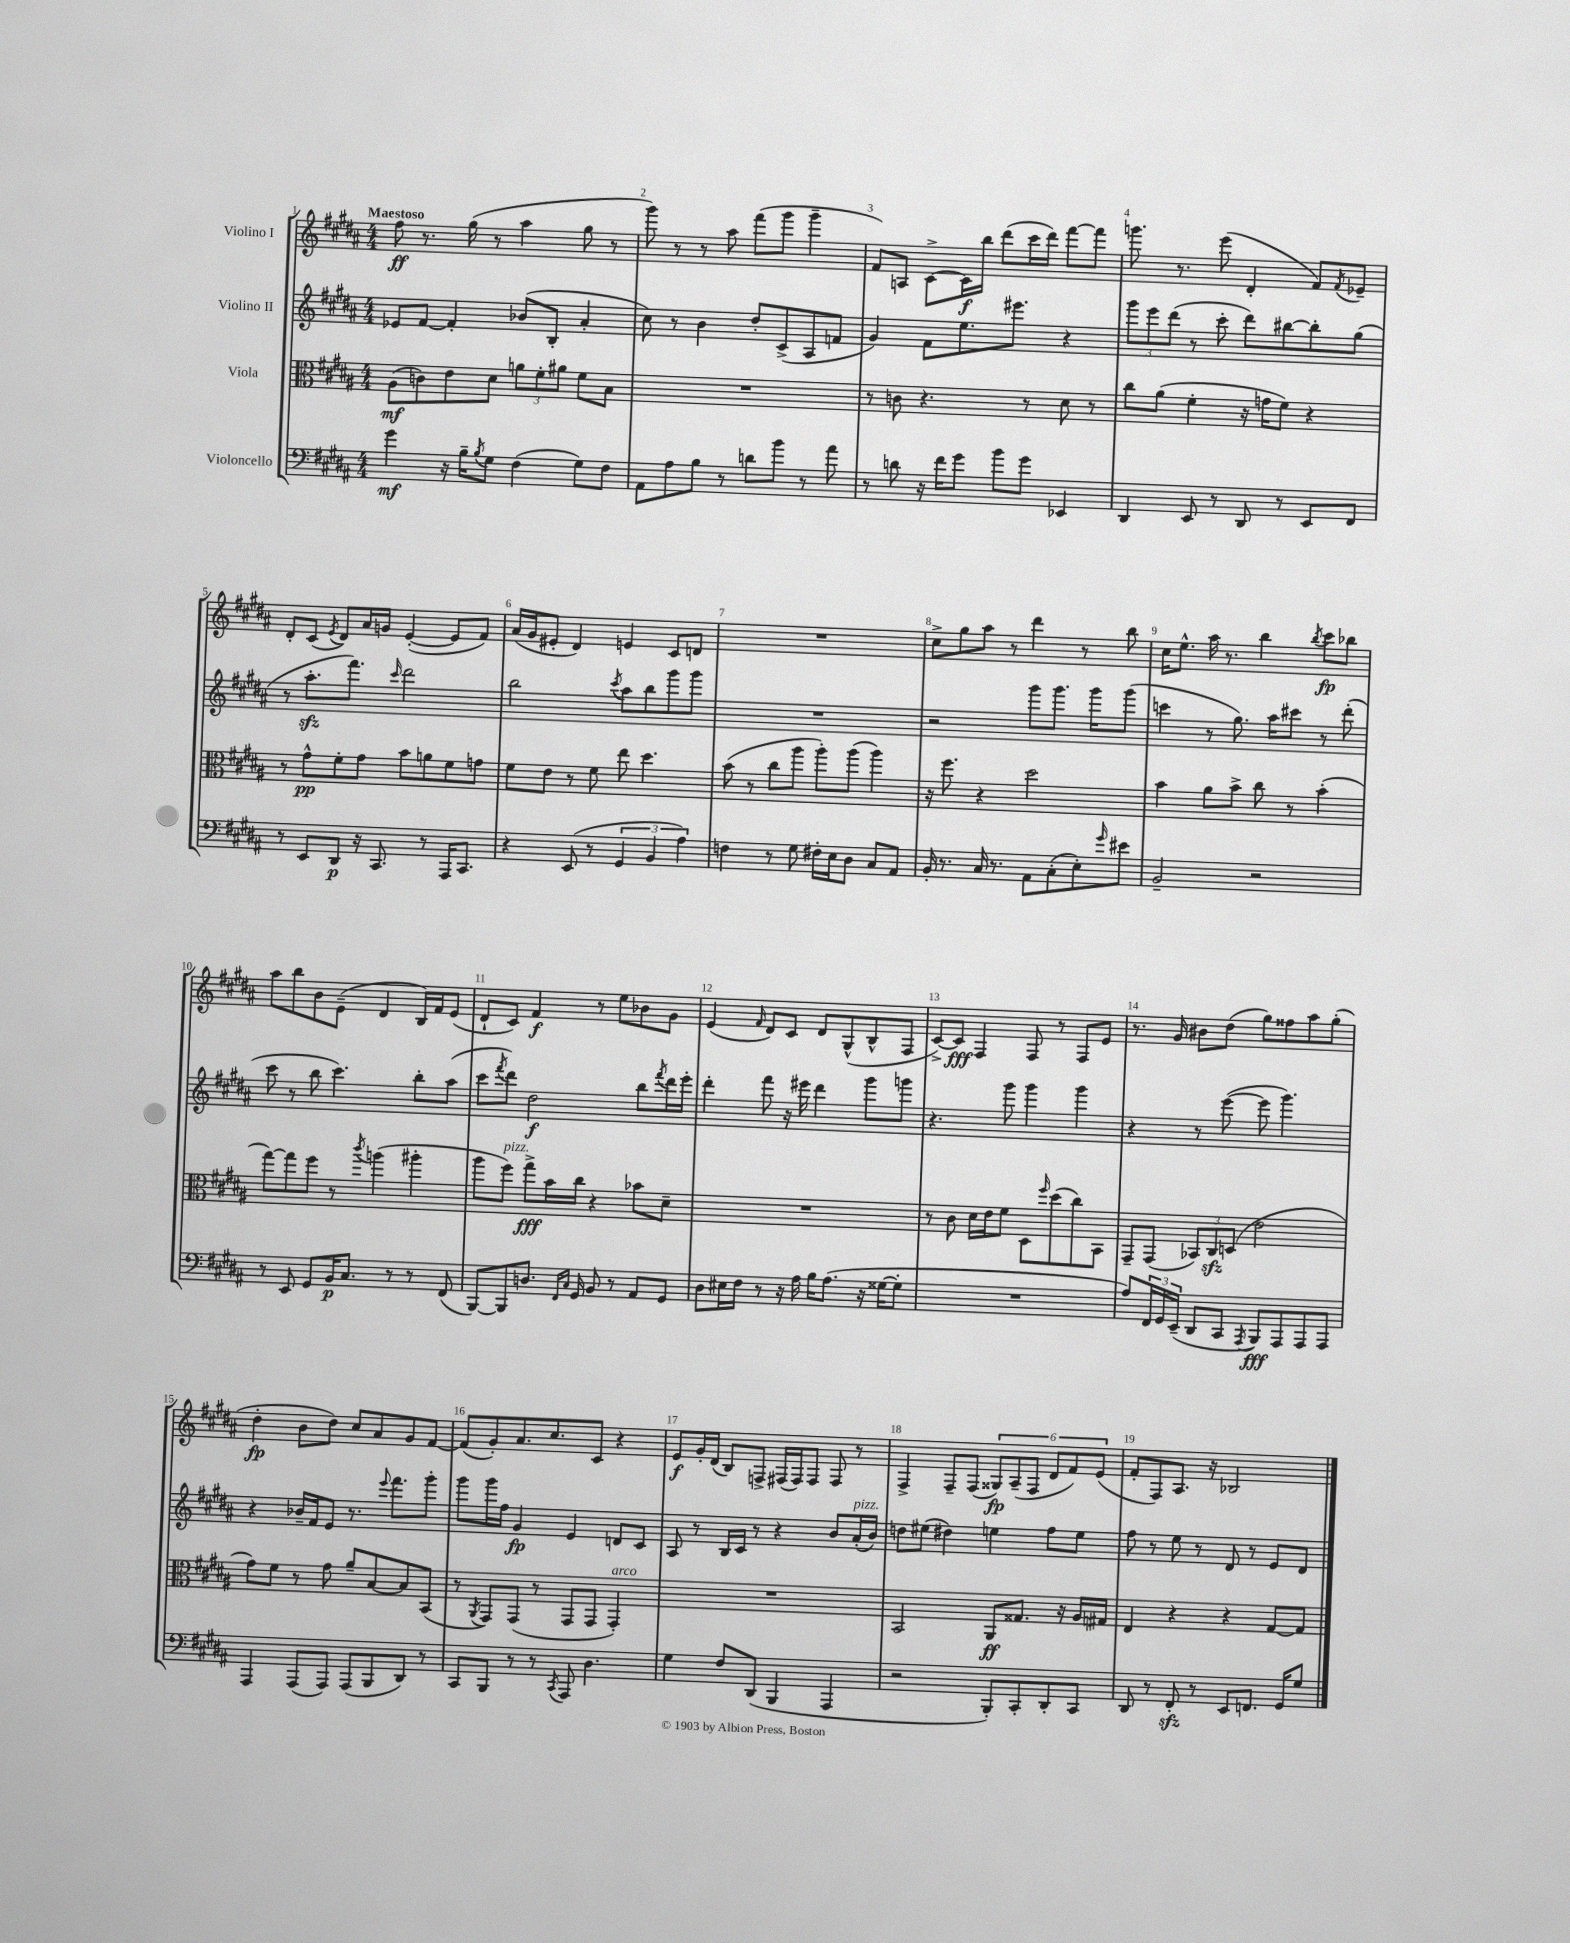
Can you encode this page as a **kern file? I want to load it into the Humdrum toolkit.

**kern	**kern	**kern	**kern
*staff4	*staff3	*staff2	*staff1
*clefF4	*clefC3	*clefG2	*clefG2
*k[f#c#g#d#a#]	*k[f#c#g#d#a#]	*k[f#c#g#d#a#]	*k[f#c#g#d#a#]
*M4/4	*M4/4	*M4/4	*M4/4
4g#	(8A#	8e-	8ff#
.	8c)	[8f#	8.r
16r	8e	4f#']	.
16B~	.	.	(16gg#
8qB	.	.	.
8G#	8d#	.	8r
(4F#	12a	(8b-	4aa#
.	12f#'	.	.
.	.	8B'	.
.	12a#	.	.
8G#)	8f#	4a#'	8gg#
8F#	8B	.	8r
=	=	=	=
8AA#	1r	8cc#)	8ggg#)
8A#	.	8r	8r
8B	.	4b	8r
8r	.	.	8aa#
8d	.	8dd#'	(8fff#
8b	.	(8c#^	8ggg#
8r	.	8A#	4ggg#~
8a#	.	8f	.
=	=	=	=
8r	8r	4g#)	8f#)
8d	8c	.	8A
16r	4.r	8f#	[8c#^
16f#	.	.	.
8g#	.	8.ee	16c#]
.	.	.	16bb
8b	.	.	(8ddd#
.	.	8.eee#	.
8g#	8r	.	16ccc#
.	.	.	16ddd#)
4EE-	8d#	4r	[8fff#
.	8r	.	8fff#]
=	=	=	=
4DD#	8cc#	12ggg#	8.ggg
.	.	12eee	.
.	(8a#	.	.
.	.	(12ddd#	.
.	.	.	8.r
8EE	4f#'	8r	.
8r	.	8ccc#'	(8eee
8DD#	16r	8ddd#)	4d#'
.	16g	.	.
8r	8f#)	[8bb#	.
8EE	4r	8bb#']	8f#)
.	.	.	8qf#
8FF#	.	(8gg#	8e-~
=	=	=	=
8r	8r	8r	8d#'
8EE	8g#^^	8.aa#'	(8c#
.	.	.	8qe
8DD#	8f#'	.	8d#)
.	.	8.fff#)	.
16r	8g#	.	16a#
8.CC#	.	.	16g
.	.	16qqccc#	.
.	8b	2ddd#	([4e'
8r	8a	.	.
16AAA#	8f#	.	8e]
8.CC#	.	.	.
.	8g	.	8f#)
=	=	=	=
4r	8f#	2bb	(16a#
.	.	.	16g#
.	8e	.	8e#'
(8EE	8r	.	4d#)
8r	8f#	.	.
.	.	8qccc#	.
6GG#	8ee	8aa#	4e
.	4.dd#	8bb	.
6BB	.	.	.
.	.	8ggg#	8c#
6A#)	.	.	.
.	.	8ggg#	8d
=	=	=	=
4F	(8b	1r	1r
.	8r	.	.
8r	8cc#	.	.
8G#	8aa#	.	.
16F#'	8aa#')	.	.
16E	.	.	.
8D#	(8aa#	.	.
8C#	4aa#)	.	.
8AA#	.	.	.
=	=	=	=
16BB'	16r	2r	8cc#^
8.r	8.ff#	.	.
.	.	.	8gg#
16C#	4r	.	8aa#
8.r	.	.	.
.	.	.	8r
8AA#	2dd#	8ggg#	4ddd#
(8C#'	.	8.ggg#	.
8E')	.	.	8r
.	.	16ggg#	.
16qqg#	.	.	.
8e#	.	(8ggg#	8bb
=	=	=	=
2BB~	4b	4ccc	16cc#
.	.	.	8.ee^^
.	8a#	8r	16aa#
.	.	.	8.r
.	8b^	8.gg#)	.
2r	8cc#	.	4bb
.	.	16aa#	.
.	8r	8ccc#	.
.	.	.	8qbb
.	(4b'	8r	8ccc#
.	.	(8ddd#'	8bb-
=	=	=	=
8r	[8gg#)	8ccc#	8aa#
8EE	8gg#]	8r	8bb
8GG#	8ff#	8bb	8b
16BB	8r	4.ccc#)	(8e~
8.C#	.	.	.
.	8qccc#	.	.
.	(4aa	.	4d#
8r	.	.	.
8r	4aa#'	8bb'	16B)
.	.	.	16f#
(8FF#	.	(8aa#	(8e
=	=	=	=
[8BBB)	8aa#	8ccc#	8d#`
.	.	8qfff#	.
8BBB]	8ff#)	8ddd#)	8c#)
8.D	8gg#^	2dd#	4f#
.	16b	.	.
16qqFF#	.	.	.
16qqC#	.	.	.
16GG#	16cc#	.	.
8BB	4r	.	8r
8r	.	.	8ee
8AA#	8b-	8bb	8b-
.	.	8qfff#	.
8GG#	8d#~	16ddd#	8g#
.	.	16eee'	.
=	=	=	=
8D#	1r	4ddd#'	(4e
16E#	.	.	.
16F#	.	.	.
.	.	.	16qqf#
8r	.	8fff#	8d#)
16r	.	16r	8c#
16A#	.	16eee#	.
16B	.	4ddd#	8d#
(8.A#	.	.	.
.	.	.	(8G#^^
16r	.	8ggg#	8B^^
[16G##	.	.	.
8G##']	.	8ggg	8F#
=	=	=	=
1r	8r	4.r	[8c#^)
.	8c#	.	8c#]
.	16d#	.	4F#
.	16e	.	.
.	8f#	8ggg#	.
.	8D#	4ggg#	8F#
.	16qqff#	.	.
.	(8dd#	.	8r
.	8cc#)	4ggg#	8F#
.	8BB	.	8e
=	=	=	=
8A#)	8GG#~	4r	8.r
24FF#	(8GG#	.	.
24GG#	.	.	.
.	.	.	16g#
(24EE~	.	.	.
8DD#	12BB-)	8r	8b#
.	12C#	.	.
8CC#	.	([8eee	(8dd#
.	(12D	.	.
8qAAA#	.	.	.
8BBB)	2e	8eee]	8gg#)
8AAA#	.	4.ggg#)	8ff##
8AAA#	.	.	8aa#
8AAA#	.	.	(8gg#'
=	=	=	=
4AAA#	8g#)	4r	4dd#'
.	8f#	.	.
(8AAA#	8r	16b-~	8b
.	.	16f#	.
8AAA#)	8g#	8e	8dd#)
(8AAA#	8a#~	8.r	8cc#
8BBB	[8B	.	8a#
.	.	8qqeee	.
.	.	8.fff#	.
8DD#)	8B]	.	8g#
8r	(8BB	8ggg#'	[8f#
=	=	=	=
8CC#	8r	8ggg#	(8f#]
.	8qAA#	.	.
8BBB	8GG#)	16ggg#	8g#')
.	.	16ff#	.
8r	(8GG#	4g#	8.a#
8r	8r	.	.
.	.	.	8.cc#
8qCC#	.	.	.
8AAA#	8GG#	4e	.
4.D#	8GG#	.	8c#
.	4GG#')	8d	4r
.	.	8c#	.
=	=	=	=
4G#	1r	8A#	8e
.	.	8r	16g#'
.	.	.	(16d#
8F#	.	16B	8B)
.	.	16c#	.
(8DD#	.	8r	8F^
4BBB	.	4r	(16F#
.	.	.	16F#)
.	.	.	8F#
4AAA#	.	8b	8F#
.	.	(16a#'	8r
.	.	16b)	.
=	=	=	=
2r	2BB	8dd	4F#^
.	.	(8ee#	.
.	.	4dd#)	8F#~
.	.	.	(8F#
8BBB')	8AA#	4ee	12G##)
.	.	.	(12A#~
8CC#'	8.G##	.	.
.	.	.	12F#
8DD#'	.	8ff#	12d#
.	16r	.	.
.	.	.	12f#)
8CC#	16A#	8ee	.
.	.	.	(12e
.	16G#	.	.
=	=	=	=
8DD#	4E	8ff#	8f#'
8r	.	8r	8F#)
8FF#'	4r	8ee	8.A#
8r	.	8r	.
.	.	.	16r
8EE	4r	8d#	2B-
8.FF	.	8r	.
.	[8G#	8e	.
16GG#	.	.	.
8G#	8G#]	8d#	.
==	==	==	==
*-	*-	*-	*-
